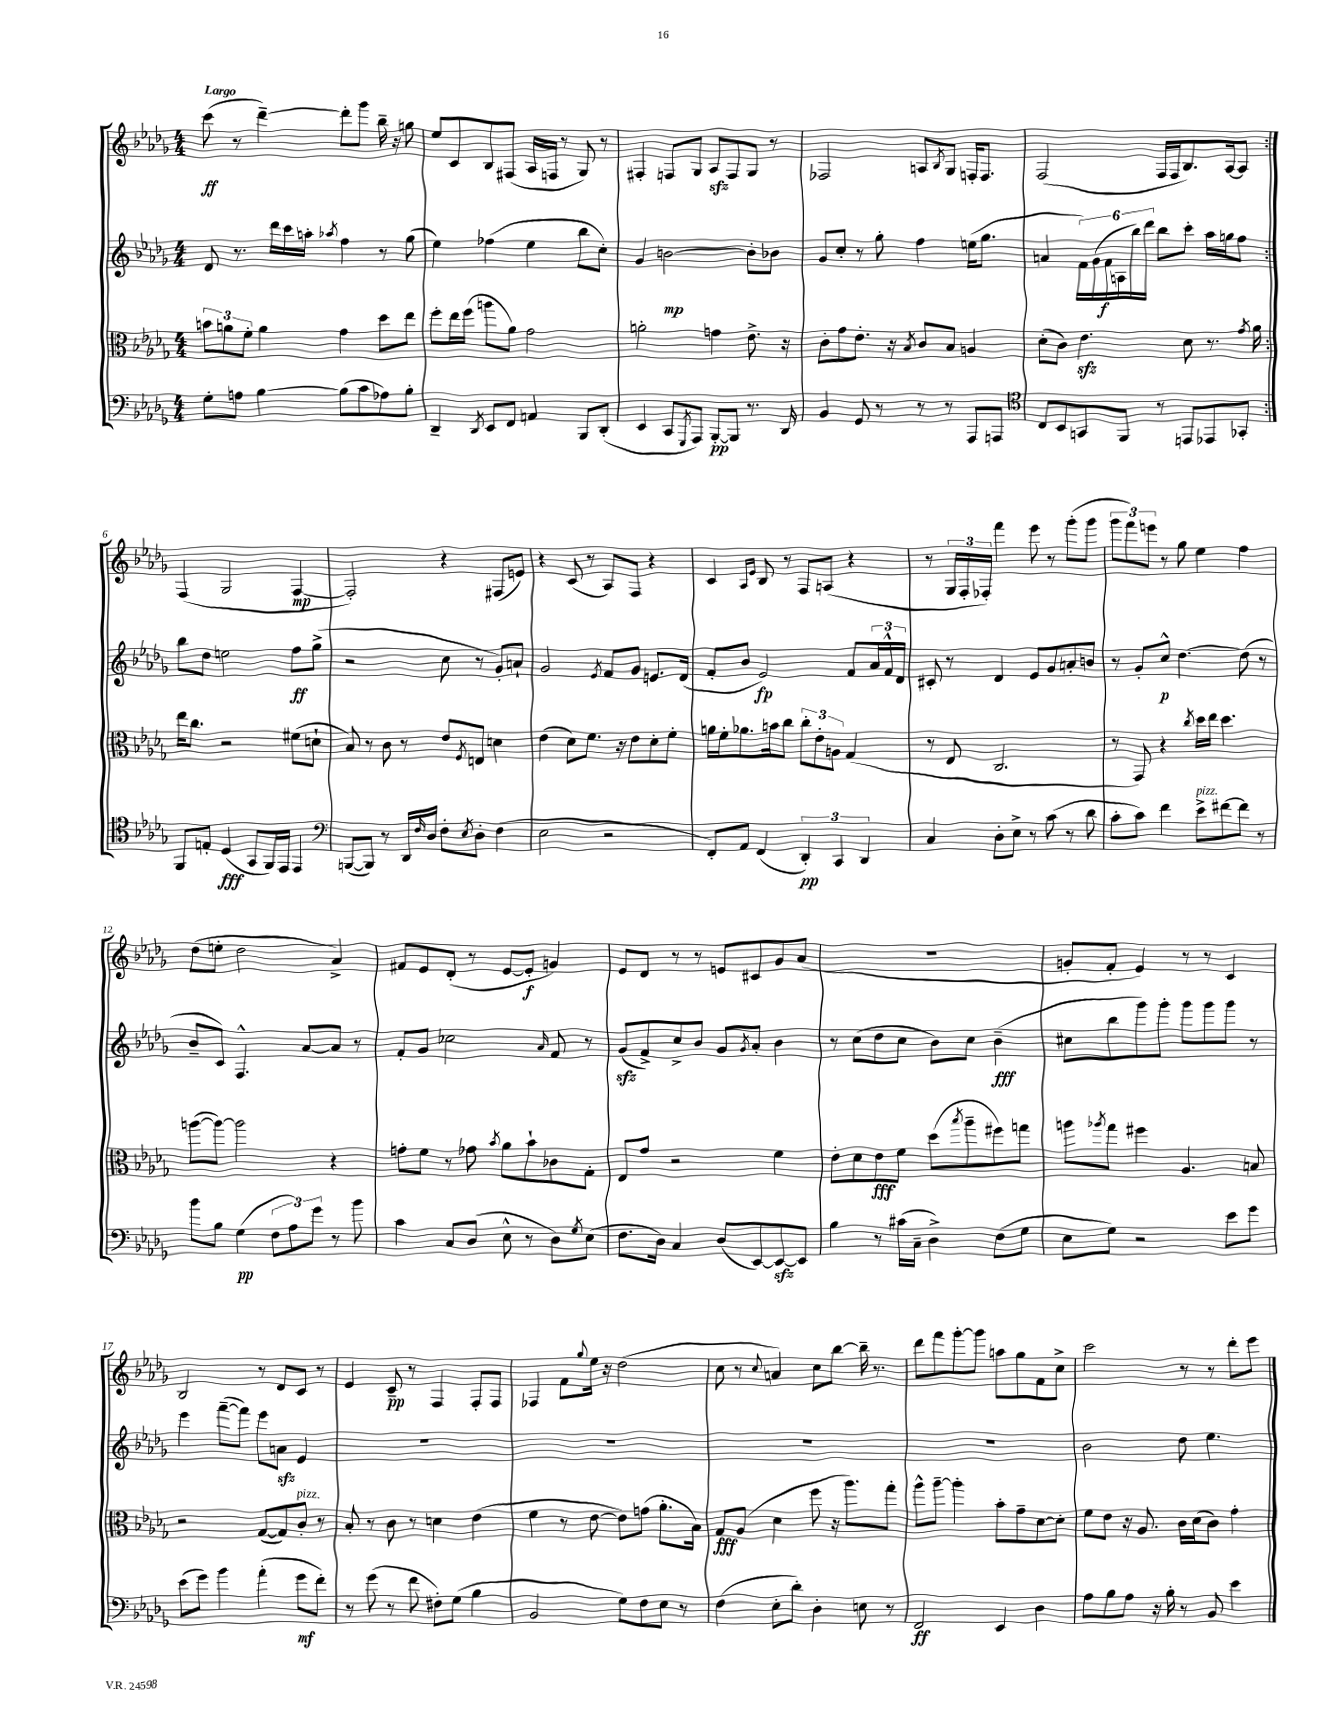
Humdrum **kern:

**kern	**dynam	**kern	**dynam	**kern	**dynam	**kern	**dynam
*part4	*part4	*part3	*part3	*part2	*part2	*part1	*part1
*staff4	*staff4	*staff3	*staff3	*staff2	*staff2	*staff1	*staff1
*clefF4	*	*clefC3	*	*clefG2	*	*clefG2	*
*k[b-e-a-d-g-]	*	*k[b-e-a-d-g-]	*	*k[b-e-a-d-g-]	*	*k[b-e-a-d-g-]	*
*M4/4	*	*M4/4	*	*M4/4	*	*M4/4	*
=1	=1	=1	=1	=1	=1	=1	=1
!	!	!	!	!	!	!LO:TX:a:B:t=Largo	!
8G-'\L	.	12bn\L	.	8d-/	.	(8ccc\	ff
.	.	12an\	.	.	.	.	.
8An\J	.	.	.	8.r	.	8r	.
.	.	12f'\J	.	.	.	.	.
[4B-\	.	4a\	.	.	.	[4ddd-~\)	.
.	.	.	.	16ddd-\LL	.	.	.
.	.	.	.	16ccc\	.	.	.
.	.	.	.	16aan'\JJ	.	.	.
.	.	.	.	8qaa-X/	.	.	.
(8B-\L]	.	4g-\	.	4ff\	.	8ddd-'\L]	.
8c\	.	.	.	.	.	8ggg-\J	.
8A-X\)	.	8dd-\L	.	8r	.	16bb-~\	.
.	.	.	.	.	.	16r	.
8B-'\J	.	8ee-\J	.	(8gg-\	.	8ggn\	.
=2	=2	=2	=2	=2	=2	=2	=2
4DD-~/	.	8ff'\L	.	4ee-\)	.	8ee-/L	.
.	.	16ee-\L	.	.	.	8c/	.
.	.	(16ff\JJ	.	.	.	.	.
8qDD-/	.	.	.	.	.	.	.
8EE-/L	.	8aan\L	.	(4ff-X\	.	8B-/	.
8FF/J	.	8a-\J)	.	.	.	(8F#X/J	.
4AAn/	.	2g-\	.	4ee-\	.	16A-/LL	.
.	.	.	.	.	.	16Fn/JJ	.
.	.	.	.	.	.	8r	.
8BBB-/L	.	.	.	8bb-\L	.	8G-/)	.
(8DD-'/J	.	.	.	8cc'\J)	.	8r	.
=3	=3	=3	=3	=3	=3	=3	=3
4EE-/	.	2an'\	.	4g-/	.	4F#X'/	.
8CC/L	.	.	.	[2bn\	mp	8Fn/L	.
8qGGG-/	.	.	.	.	.	.	.
8AAA-/J)	.	.	.	.	.	8G-/J	.
[8BBB-'/L	pp	4gn\	.	.	.	8A-zz/L	.
8BBB-/J]	.	.	.	.	.	8F/	.
8.r	.	8.e-^\	.	8b'\L]	.	8G-/J	.
.	.	.	.	8b-X\J	.	8r	.
16DD-/	.	16r	.	.	.	.	.
=4	=4	=4	=4	=4	=4	=4	=4
4BB-/	.	8c'\L	.	8g-/L	.	2F-X/	.
.	.	8g-\	.	8cc'/J	.	.	.
8GG-/	.	8.e-'\J	.	8r	.	.	.
8r	.	.	.	8gg-'\	.	.	.
.	.	16r	.	.	.	.	.
.	.	8qB-/	.	.	.	.	.
8r	.	8c/L	.	4ff\	.	8An/L	.
.	.	.	.	.	.	8qB-/	.
8r	.	8B-/J	.	.	.	8G-/J	.
8AAA-/L	.	4An/	.	(16een\KL	.	16Fn'/KL	.
.	.	.	.	8.gg-\J	.	8.F/J	.
8AAAn/J	.	.	.	.	.	.	.
=5	=5	=5	=5	=5	=5	=5	=5
*clefC4	*	*	*	*	*	*	*
8C/L	.	(8d-'\L	.	4an/	.	(2F/	.
8BB-/	.	8c\J)	.	.	.	.	.
8GGn/	.	4.e-zz\	.	24f\LL)	.	.	.
.	.	.	.	(24g-\	.	.	.
.	.	.	.	24f\	f	.	.
8FF/J	.	.	.	24An\	.	.	.
.	.	.	.	24bb-\)	.	.	.
.	.	.	.	24ddd-\JJ	.	.	.
8r	.	.	.	8bb-\L	.	16F/LL	.
.	.	.	.	.	.	16F/J	.
8EEn/L	.	8d-\	.	8ccc'\J	.	8.B-/)	.
8EE-X/	.	8.r	.	16aa-\LL	.	.	.
.	.	.	.	16ggn\J	.	[16A-/k	.
8GG-X'/J	.	.	.	8ff\J	.	8A-/J]	.
.	.	8qg-/	.	.	.	.	.
.	.	16a-\	.	.	.	.	.
!!LO:LB:g=z
=6:|!	=6:|!	=6:|!	=6:|!	=6:|!	=6:|!	=6:|!	=6:|!
8FF/L	.	16ee-\KL	.	8bb-\L	.	(4F/	.
.	.	8.cc\J	.	.	.	.	.
8En'/J	.	.	.	8dd-\J	.	.	.
(4D-/	fff	2r	.	2een\	.	2G-/	.
8GG-/L	.	.	.	.	.	.	.
16FF/L)	.	.	.	.	.	.	.
16EE-/JJ	.	.	.	.	.	.	.
4EE-/	.	(8f#X\L	.	8ff\L	ff	[4F/	mp
.	.	8dn`\J	.	(8gg-^\J	.	.	.
=7	=7	=7	=7	=7	=7	=7	=7
*clefF4	*	*	*	*	*	*	*
([8BBBn/L	.	8B-/)	.	2r	.	2F'/])	.
8BBB/J])	.	8r	.	.	.	.	.
8r	.	8c\	.	.	.	.	.
16DD-/LL	.	8r	.	.	.	.	.
16qqF/	.	.	.	.	.	.	.
16D-/JJ	.	.	.	.	.	.	.
8F'\L	.	8e-/L	.	8cc\	.	4r	.
8qE-/	.	8qF/	.	.	.	.	.
8D-'\J	.	8En/J	.	8r	.	.	.
(4F\	.	4dn\	.	8g-'/L)	.	(8F#X/L	.
.	.	.	.	8an`/J	.	8en/J)	.
=8	=8	=8	=8	=8	=8	=8	=8
2E-\	.	(4e-\	.	2g-/	.	4r	.
.	.	8d-\L)	.	.	.	(8c/	.
.	.	8.f\J	.	.	.	8r	.
.	.	.	.	8qe-/	.	.	.
2r	.	.	.	8f/L	.	8A-/L)	.
.	.	16r	.	.	.	.	.
.	.	8e-\L	.	8g-/J	.	8F/J	.
.	.	8d-'\	.	8.en/L	.	4r	.
.	.	8f'\J	.	.	.	.	.
.	.	.	.	(16d-/Jk	.	.	.
=9	=9	=9	=9	=9	=9	=9	=9
8FF'/L)	.	16an\LL	.	8f'/L	.	4c/	.
.	.	16f'\J	.	.	.	.	.
8AA-/J	.	8.a-X\	.	8b-/J	.	.	.
.	.	.	.	.	.	16qqA-/LL	.
.	.	.	.	.	.	16qqe-/JJ	.
(4FF/	.	.	.	2e-/)	fp	8B-/	.
.	.	16bn\k	.	.	.	.	.
.	.	8cc\J	.	.	.	8r	.
6DD-'/)	pp	12cc'\L	.	.	.	8F/L	.
.	.	12e-'\	.	.	.	.	.
.	.	.	.	.	.	(8An/J	.
6CC/	.	12An\J	.	.	.	.	.
.	.	(4G-/	.	8f/L	.	4r	.
6DD-/	.	.	.	.	.	.	.
.	.	.	.	24a-/L	.	.	.
.	.	.	.	24f^^/	.	.	.
.	.	.	.	24d-/JJ	.	.	.
=10	=10	=10	=10	=10	=10	=10	=10
4C/	.	8r	.	8c#X'/	.	8r	.
.	.	8E-/	.	8r	.	24G-/LL	.
.	.	.	.	.	.	24F'/	.
.	.	.	.	.	.	24F-X'/JJ)	.
8D-'\L	.	2.C/	.	4d-/	.	4fff\	.
8E-^\J	.	.	.	.	.	.	.
8r	.	.	.	8e-/L	.	8eee-\	.
(8c\	.	.	.	8g-/	.	8r	.
8r	.	.	.	8an'/	.	(8ggg-'\L	.
8d-\	.	.	.	8bn/J	.	8ggg-\J	.
=11	=11	=11	=11	=11	=11	=11	=11
8c'\L	.	8r	.	8r	.	12ggg-\L	.
.	.	.	.	.	.	12fff\)	.
8c\J)	.	8GG-/)	.	8g-'/L	.	.	.
.	.	.	.	.	.	12eeen\J	.
4f\	.	4r	.	8cc^^/J	p	8r	.
.	.	.	.	[4.dd-\	.	8gg-\	.
.	.	8qcc/	.	.	.	.	.
!LO:TX:a:i:t=pizz.	!	!	!	!	!	!	!
8e-^\L	.	16dd-\LL	.	.	.	4ee-\	.
.	.	16ee-\JJ	.	.	.	.	.
[8f#X\	.	4.dd-\	.	.	.	.	.
8f#\J]	.	.	.	(8dd-\]	.	4ff\	.
8r	.	.	.	8r	.	.	.
!!LO:LB:g=z
=12	=12	=12	=12	=12	=12	=12	=12
8b-\L	.	([8aan\L	.	8b-~/L	.	(8dd-\L	.
8B-\J	.	8aa\J_)	.	8c/J)	.	8een'\J	.
(4G-\	pp	2aa\]	.	4.F^^/	.	2dd-\	.
12F\L	.	.	.	.	.	.	.
12A-\)	.	.	.	.	.	.	.
.	.	.	.	[8a-/L	.	.	.
12g-\J	.	.	.	.	.	.	.
8r	.	4r	.	8a-/J]	.	4a-^/)	.
8b-\	.	.	.	8r	.	.	.
=13	=13	=13	=13	=13	=13	=13	=13
4c\	.	8gn'\L	.	8f'/L	.	8f#X/L	.
.	.	8f\J	.	8g-/J	.	8e-/	.
8C/L	.	8r	.	2cc-X\	.	(8d-'/J	.
(8D-/J	.	8g-X\	.	.	.	8r	.
.	.	8qb-/	.	.	.	.	.
8E-^^\	.	8a-\L	.	.	.	[8e-/L	.
8r	.	8b-`\	.	.	.	8e-'/J]	f
.	.	.	.	16qqa-/	.	.	.
8D-\L)	.	8c-X\	.	8f/	.	4gn/)	.
8qG-/	.	.	.	.	.	.	.
(8E-\J	.	8G-'\J	.	8r	.	.	.
=14	=14	=14	=14	=14	=14	=14	=14
8.F\L	.	8E-/L	.	(8g-zz/L	.	8e-/L	.
.	.	8g-/J	.	8f^/)	.	8d-/J	.
16D-\Jk)	.	.	.	.	.	.	.
4C/	.	2r	.	8cc^/	.	8r	.
.	.	.	.	8b-/J	.	8r	.
(8D-/L	.	.	.	8g-/L	.	8en/L	.
.	.	.	.	8qg-/	.	.	.
[8EE-/)	.	.	.	8a-'/J	.	8c#X/	.
8EE-zz/_	.	4f\	.	4b-\	.	8g-/	.
8EE-/J]	.	.	.	.	.	(8a-/J	.
=15	=15	=15	=15	=15	=15	=15	=15
4B-\	.	8e-'\L	.	8r	.	1r	.
.	.	8d-\	.	(8cc\L	.	.	.
8r	.	8e-\	fff	8dd-\	.	.	.
(16c#X\LL	.	8f\J	.	8cc\J	.	.	.
16C~\JJ	.	.	.	.	.	.	.
4D-^\)	.	(8dd-\L	.	8b-\L)	.	.	.
.	.	8qbb-/	.	.	.	.	.
.	.	8aa-~\	.	8cc\J	.	.	.
(8F\L	.	8ff#X\)	.	(4b-~\	fff	.	.
8G-\J	.	8ggn\J	.	.	.	.	.
=16	=16	=16	=16	=16	=16	=16	=16
8E-\L	.	8aan\L	.	8cc#X\L	.	8gn'/L	.
.	.	8qaa-X/	.	.	.	.	.
8G-\J)	.	8gg-\J	.	8bb-\	.	8f'/J	.
2r	.	4ff#X\	.	8ggg-\)	.	4e-/)	.
.	.	.	.	8ggg-'\J	.	.	.
.	.	4.A-/	.	8ggg-\L	.	8r	.
.	.	.	.	8ggg-\	.	8r	.
8e-\L	.	.	.	8ggg-\J	.	4c/	.
8g-\J	.	8Bn/	.	8r	.	.	.
!!LO:LB:g=z
=17	=17	=17	=17	=17	=17	=17	=17
(8e-\L	.	2r	.	4eee-\	.	2B-/	.
8g-\J)	.	.	.	.	.	.	.
4b-\	.	.	.	([8fff~\L	.	.	.
.	.	.	.	8fff\J])	.	.	.
(4a-'\	.	([8G-/L	.	8eee-\L	.	8r	.
.	.	8G-/])	.	8anzz\J	.	8d-/L	.
!	!	!LO:TX:a:i:t=pizz.	!	!	!	!	!
8g-\L	mf	8c'/J	.	4e-/	.	8c/J	.
8f'\J)	.	8r	.	.	.	8r	.
=18	=18	=18	=18	=18	=18	=18	=18
8r	.	8B-'/	.	1r	.	4e-/	.
(8g-\	.	8r	.	.	.	.	.
8r	.	8c\	.	.	.	8c~/	pp
8f\	.	8r	.	.	.	8r	.
8F#X'\L)	.	4dn\	.	.	.	4F/	.
(8G-\J	.	.	.	.	.	.	.
4B-\	.	(4e-\	.	.	.	8F'/L	.
.	.	.	.	.	.	8F/J	.
=19	=19	=19	=19	=19	=19	=19	=19
2BB-/	.	4f\	.	1r	.	4F-X/	.
.	.	8r	.	.	.	8f\L	.
.	.	.	.	.	.	8qqgg-/	.
.	.	[8e-\	.	.	.	16ee-\Jk	.
.	.	.	.	.	.	16r	.
8G-\L)	.	8e-\L])	.	.	.	(2dd-\	.
8F\	.	(8gn\J	.	.	.	.	.
8E-\J	.	8.a-'\L	.	.	.	.	.
8r	.	.	.	.	.	.	.
.	.	16B-\Jk)	.	.	.	.	.
=20	=20	=20	=20	=20	=20	=20	=20
(4F\	.	8G-/L	fff	1r	.	8cc\	.
.	.	(8A-/J	.	.	.	8r	.
.	.	.	.	.	.	8qqcc/	.
8E-'\L	.	4d-\	.	.	.	4an/)	.
8d-'\J)	.	.	.	.	.	.	.
4D-'\	.	8ff\	.	.	.	8cc\L	.
.	.	16r	.	.	.	[8bb-\J	.
.	.	8.aa-\L)	.	.	.	.	.
8En\	.	.	.	.	.	16bb-~\]	.
.	.	.	.	.	.	8.r	.
8r	.	8gg-'\J	.	.	.	.	.
=21	=21	=21	=21	=21	=21	=21	=21
2FF/	ff	8aa-^^\L	.	1r	.	8ddd-\L	.
.	.	[8aa-~\J	.	.	.	8fff\	.
.	.	4aa-'\]	.	.	.	[8ggg-'\	.
.	.	.	.	.	.	8ggg-\J]	.
4EE-/	.	8b-'\L	.	.	.	8aan\L	.
.	.	8g-~\	.	.	.	8gg-\	.
4D-\	.	[8d-\	.	.	.	8f\	.
.	.	8d-'\J]	.	.	.	8cc^\J	.
=22	=22	=22	=22	=22	=22	=22	=22
8A-\L	.	8f\L	.	2b-\	.	2ccc\	.
8B-\	.	8e-\J	.	.	.	.	.
8A-\J	.	16r	.	.	.	.	.
.	.	8.A-/	.	.	.	.	.
16r	.	.	.	.	.	.	.
16B-'\	.	.	.	.	.	.	.
8r	.	16c\LL	.	8dd-\	.	8r	.
.	.	(16d-\J	.	.	.	.	.
8BB-/	.	8c\J)	.	4.ee-\	.	8r	.
4e-\	.	4g-'\	.	.	.	8ddd-'\L	.
.	.	.	.	.	.	8eee-\J	.
==	==	==	==	==	==	==	==
*-	*-	*-	*-	*-	*-	*-	*-
